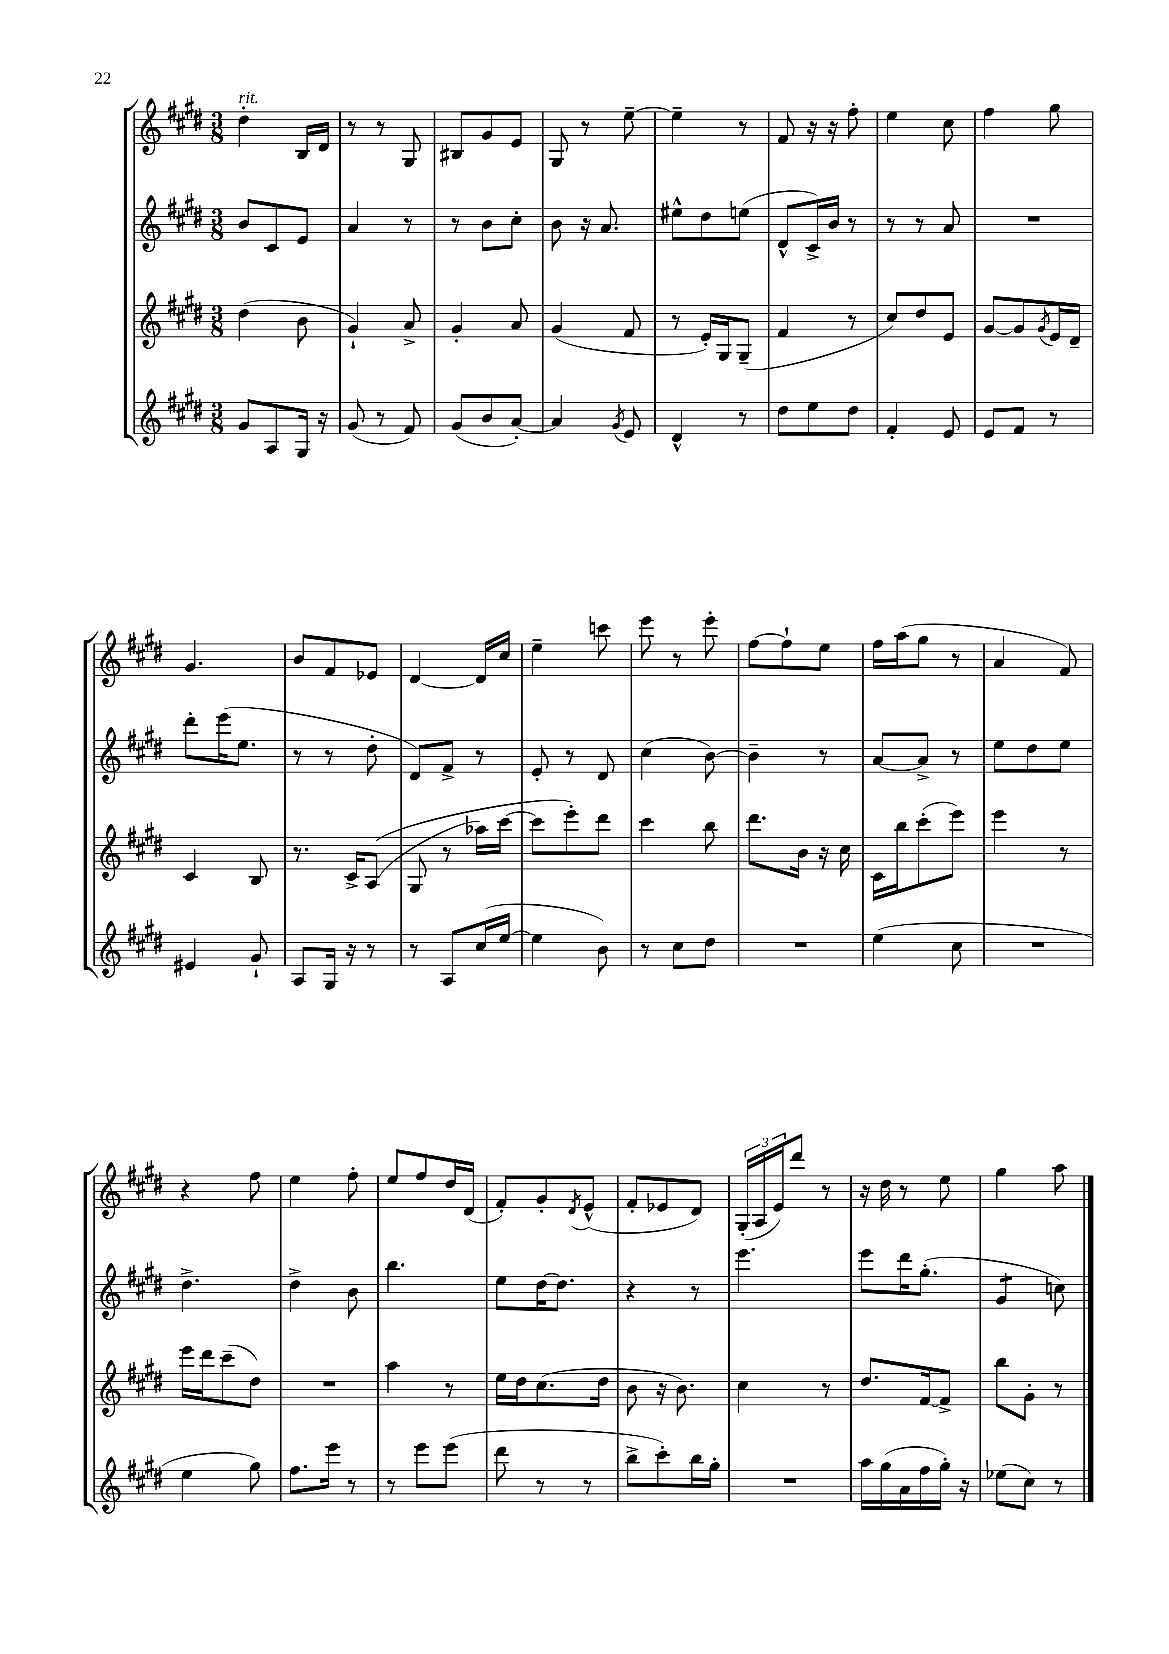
<<
\new StaffGroup <<
\new Staff = "s0" {
    \clef treble \key e \major \numericTimeSignature \time 3/8
    dis''4-.^\markup { \italic "rit." } b16 dis'16 |
    r8 r8 gis8 |
    bis8 gis'8 e'8 |
    gis8 r8 e''8~-- |
    e''4-- r8 |
    fis'8 r16 r16 fis''8-. |
    e''4 cis''8 |
    fis''4 gis''8 |
    gis'4. |
    b'8 fis'8 ees'8 |
    dis'4~ dis'16 cis''16 |
    e''4-- c'''8 |
    e'''8 r8 e'''8-. |
    fis''8~ fis''8-! e''8 |
    fis''16 a''16( gis''8 r8 |
    a'4 fis'8) |
    r4 fis''8 |
    e''4 fis''8-. |
    e''8 fis''8 dis''16 dis'16( |
    fis'8-.) gis'8-. \acciaccatura { dis'8 } e'8-^( |
    fis'8-. ees'8 dis'8) |
    \tuplet 3/2 { gis16-.( a16 e'16) } dis'''8 r8 |
    r16 dis''16 r8 e''8 |
    gis''4 a''8 \bar "|." |
}
\new Staff = "s1" {
    \clef treble \key e \major \numericTimeSignature \time 3/8
    b'8 cis'8 e'8 |
    a'4 r8 |
    r8 b'8 cis''8-. |
    b'8 r16 a'8. |
    eis''8-^ dis''8 e''8( |
    dis'8-^ cis'16->) b'16 r8 |
    r8 r8 a'8 |
    R4. |
    dis'''8-. e'''16( e''8. |
    r8 r8 dis''8-. |
    dis'8) fis'8-> r8 |
    e'8-. r8 dis'8 |
    cis''4( b'8~) |
    b'4-- r8 |
    a'8~ a'8-> r8 |
    e''8 dis''8 e''8 |
    dis''4.-> |
    dis''4-> b'8 |
    b''4. |
    e''8 dis''16~ dis''8. |
    r4 r8 |
    e'''4. |
    e'''8 dis'''16 gis''8.-.( |
    gis'4:8 c''8) \bar "|." |
}
\new Staff = "s2" {
    \clef treble \key e \major \numericTimeSignature \time 3/8
    dis''4( b'8 |
    gis'4-!) a'8-> |
    gis'4-. a'8 |
    gis'4( fis'8 |
    r8 e'16-.) gis16 gis8--( |
    fis'4 r8 |
    cis''8) dis''8 e'8 |
    gis'8~ gis'8 \acciaccatura { gis'8 } e'16 dis'16-- |
    cis'4 b8 |
    r8. cis'16-> a8(\( |
    gis8 r8 aes''16) cis'''16~ |
    cis'''8 e'''8-.\) dis'''8 |
    cis'''4 b''8 |
    dis'''8. b'16 r16 cis''16 |
    cis'16 b''16 cis'''8-.( e'''8) |
    e'''4 r8 |
    e'''16 dis'''16 cis'''8--( dis''8) |
    R4. |
    a''4 r8 |
    e''16 dis''16 cis''8.( dis''16 |
    b'8 r16 b'8.) |
    cis''4 r8 |
    dis''8. fis'16~ fis'8-> |
    b''8 gis'8-. r8 \bar "|." |
}
\new Staff = "s3" {
    \clef treble \key e \major \numericTimeSignature \time 3/8
    gis'8 a8 gis16 r16 |
    gis'8( r8 fis'8) |
    gis'8( b'8 a'8~-.) |
    a'4 \acciaccatura { gis'8 } e'8 |
    dis'4-^ r8 |
    dis''8 e''8 dis''8 |
    fis'4-. e'8 |
    e'8 fis'8 r8 |
    eis'4 gis'8-! |
    a8 gis16 r16 r8 |
    r8 a8 cis''16( e''16~ |
    e''4 b'8) |
    r8 cis''8 dis''8 |
    R4. |
    e''4( cis''8 |
    R4. |
    e''4 gis''8) |
    fis''8. e'''16 r8 |
    r8 e'''8 e'''8( |
    dis'''8 r8 r8 |
    b''8-> cis'''8-.) b''16 gis''16-. |
    R4. |
    a''16 gis''16( a'16 fis''16 gis''16-.) r16 |
    ees''8( cis''8) r8 \bar "|." |
}
>>
>>
\layout { \context { \Score \remove "Bar_number_engraver" } }
